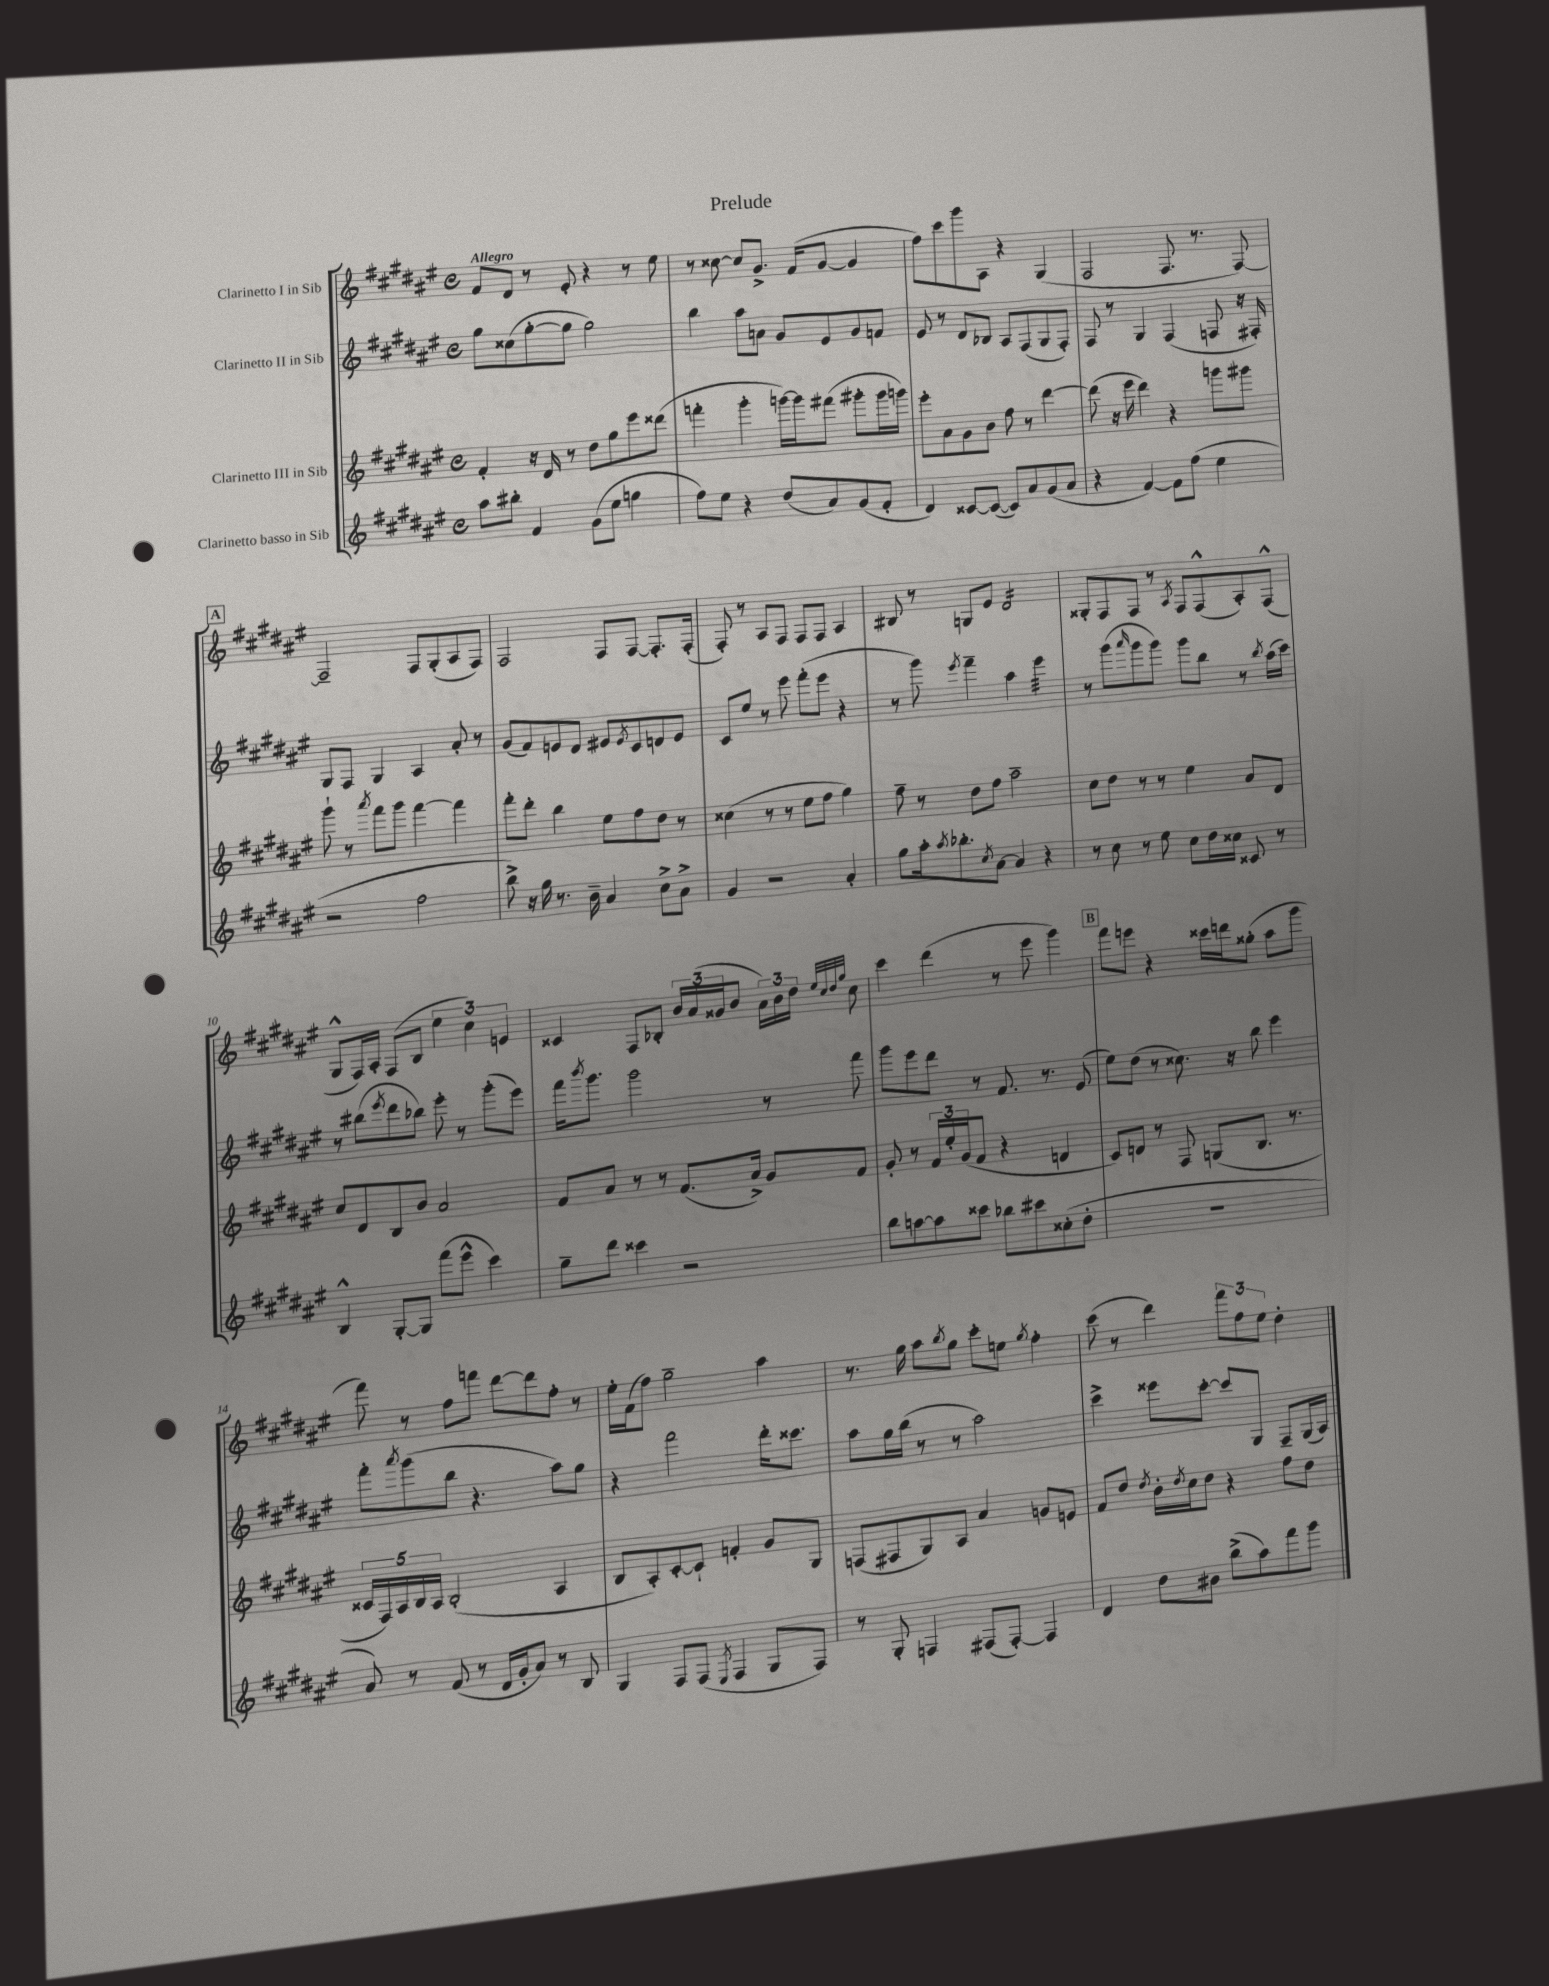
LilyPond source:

\header { title = "Prelude" }
<<
\new StaffGroup <<
\new Staff = "s0" \with { instrumentName = "Clarinetto I in Sib" } {
    \clef treble \key fis \major \defaultTimeSignature \time 4/4 \tempo "Allegro"
    fis'8 dis'8 r8 eis'8-. r4 r8 eis''8 |
    r8 cisis''8~ cisis''8 gis'8.-> fis'16( gis'8~ gis'4 |
    fis''8) cis'''8 gis'''8 ais8 r4 gis4( |
    fis2 fis8. r8. fis8~) |
    \mark \markup { \box "A" } fis2-- fis8 gis8-.( ais8 fis8) |
    fis2 fis8 fis8~ fis8.-. fis16-.( |
    fis8-.) r8 ais8 fis8 fis8 fis8 ais4 |
    bis8 r8 g8 eis'8 dis'2:16 |
    gisis8-. fis8 fis8 r8 \acciaccatura { ais8 } fis8 fis8-^( ais8-.) fis8-^( |
    gis8-^ fis16) ais16-. fis8( b8 \tuplet 3/2 { eis''4 cis''4) e'4 } |
    cisis'4 fis8 bes8-. \tuplet 3/2 { b'16 ais'16( gisis'16 } b'8 \tuplet 3/2 { ais'16) b'16 dis''16 } \grace { eis''32 cis''32 dis''32 gis''32 } cis''8 |
    cis'''4 dis'''4( r8 eis'''8 gis'''4) |
    \mark \markup { \box "B" } fis'''8 e'''8 r4 cisis'''16 d'''16 gisis''8-.( ais''8 gis'''8 |
    fis'''8) r8 fis''8 f'''8 dis'''8~ dis'''8 fis''8-. r8 |
    eis''16-. fis'16( fis''8) gis''2-- ais''4 |
    r8. gis''16 ais''8 \acciaccatura { b''8 } gis''8 cis'''8-. e''8 \acciaccatura { gis''8 } fis''4-. |
    cis'''8( r8 dis'''4) \tuplet 3/2 { fis'''8 fis''8 eis''8 } dis''4-. \bar "|." |
}
\new Staff = "s1" \with { instrumentName = "Clarinetto II in Sib" } {
    \clef treble \key fis \major \defaultTimeSignature \time 4/4
    gis''8 cisis''8( gis''8~-. gis''8 gis''2) |
    b''4 ais''8 a'8 gis'8 eis'8 gis'8 f'8 |
    eis'8 r8 dis'8 bes8 ais8 fis8( gis8 fis8-.) |
    fis8 r8 gis4 fis4( f8 r16 fis16-.) |
    \mark \markup { \box "A" } gis8 fis8 gis4 ais4 ais'8-. r8 |
    gis'8( fis'8) e'8 dis'8 eis'8 \acciaccatura { eis'8 } cis'8 d'8 eis'8 |
    cis'8 eis''8 r8 eis'''8 fis'''8-.( eis'''8 r4 |
    r8 gis'''8) \acciaccatura { eis'''8 } fis'''4-- ais''4 eis'''4:32 |
    r8 gis'''8( \grace { ais'''16 } gis'''8 gis'''8) gis'''8 b''8 r8 \acciaccatura { b''8 } ais''16( cis'''16) |
    r8 bis''8( \acciaccatura { eis'''8 } dis'''8 bes''8) eis'''8-. r8 gis'''8-.( eis'''8) |
    fis'''16 \acciaccatura { b'''8 } gis'''8. gis'''2 r8 fis'''8 |
    gis'''8 eis'''8 dis'''8 r8 fis'8. r8. eis'8( |
    \mark \markup { \box "B" } eis''8) dis''8( r8 cisis''8.) r16 b''8 eis'''4 |
    fis'''8-. \acciaccatura { ais'''8 } gis'''8( b''8 r4. ais''8) gis''8 |
    r4 fis'''2 dis'''16-. cisis'''8. |
    ais''8 gis''16 b''16( r8 r8 ais''2) |
    cis'''4-> eisis'''8 cis'''8~-. cis'''8 gis8 fis8-- gis16( ais16) \bar "|." |
}
\new Staff = "s2" \with { instrumentName = "Clarinetto III in Sib" } {
    \clef treble \key fis \major \defaultTimeSignature \time 4/4
    fis'4-. r16 dis'16 r8 dis''8 gis''8 eis'''8 disis'''8( |
    f'''4-. gis'''4-. g'''16~) g'''16 fis'''8( gis'''8-. gis'''16 g'''16) |
    eis'''8-. ais'8 gis'8 b'8 fis''8 r8 dis'''4~ |
    dis'''8( r16 eis'''16 dis'''4) r4 g'''8 gis'''8 |
    \mark \markup { \box "A" } gis'''8-! r8 \acciaccatura { ais'''8 } fis'''8 gis'''8 fis'''4~ fis'''4 |
    fis'''8-. dis'''8-. b''4 eis''8 fis''8 dis''8 r8 |
    cisis''4( r8 r8 eis''8 fis''8 gis''4) |
    fis''8-- r8 dis''8 fis''8 ais''2-- |
    cis''8 dis''8 r8 r8 eis''4 ais'8 dis'8 |
    cis''8 dis'8 b8 b'8 ais'2 |
    fis'8 ais'8 r8 r8 fis'8.( ais'16->) gis'8 fis'8 |
    gis'8-. r8 \tuplet 3/2 { fis'16 eis''16-. gis'16( } fis'8 r4 d'4 |
    \mark \markup { \box "B" } cis'8) d'8 r8 fis8 g8( b8. r8. |
    \tuplet 5/4 { cisis'16 fis16) ais16 b16 ais16 } b2-.( ais4 |
    b8 ais8-.) cis'8~-. cis'8-! f'4-. gis'8 gis8 |
    f8( fis8 gis8) ais8 ais'4 g'8 e'8 |
    fis'8 dis''8 \acciaccatura { dis''8 } b'16-. \acciaccatura { dis''8 } cis''16 dis''8 r4 fis''8 dis''8 \bar "|." |
}
\new Staff = "s3" \with { instrumentName = "Clarinetto basso in Sib" } {
    \clef treble \key fis \major \defaultTimeSignature \time 4/4
    ais''8 bis''8-. fis'4 gis'8( eis''8 g''4 |
    fis''8) eis''8 r4 dis''8( ais'8) gis'8( fis'8-. |
    dis'4) cisis'8~ cisis'8~( cisis'8) ais'8 gis'8( ais'8 |
    r4 fis'4~) fis'8 fis''8( eis''4 |
    \mark \markup { \box "A" } r2 fis''2 |
    b''8->) r16 gis''16 r8. b'16-- ais'4 cis''8-> ais'8-> |
    gis'4 r2 ais'4-. |
    gis''8 ais''16-. \acciaccatura { ais''8 } bes''8.-. \acciaccatura { cis''8 } ais'8~ ais'4 r4 |
    r8 cis''8 r8 eis''8 cis''8 dis''16 cisis''16 cisis'8 r8 |
    b4-^ gis8~-. gis8 fis'''8( eis'''8-^ cis'''4) |
    gis''8-- dis'''8 cisis'''4 r2 |
    b''8 a''8~ a''8 cisis'''8 bes''8 cis'''8 cisis''8-.( dis''8-. |
    \mark \markup { \box "B" } R1 |
    ais'8) r8 fis'8( r8 dis'16 gis'16-. ais'8) r8 b8 |
    gis4 fis8 fis8( \acciaccatura { eis8 } fis4 gis8 fis8) |
    r8 gis8-. f4 fis8( fis8~-.) fis4 |
    dis'4 dis''8 bis'8 b''8->( ais''8) fis'''8 gis'''8 \bar "|." |
}
>>
>>
